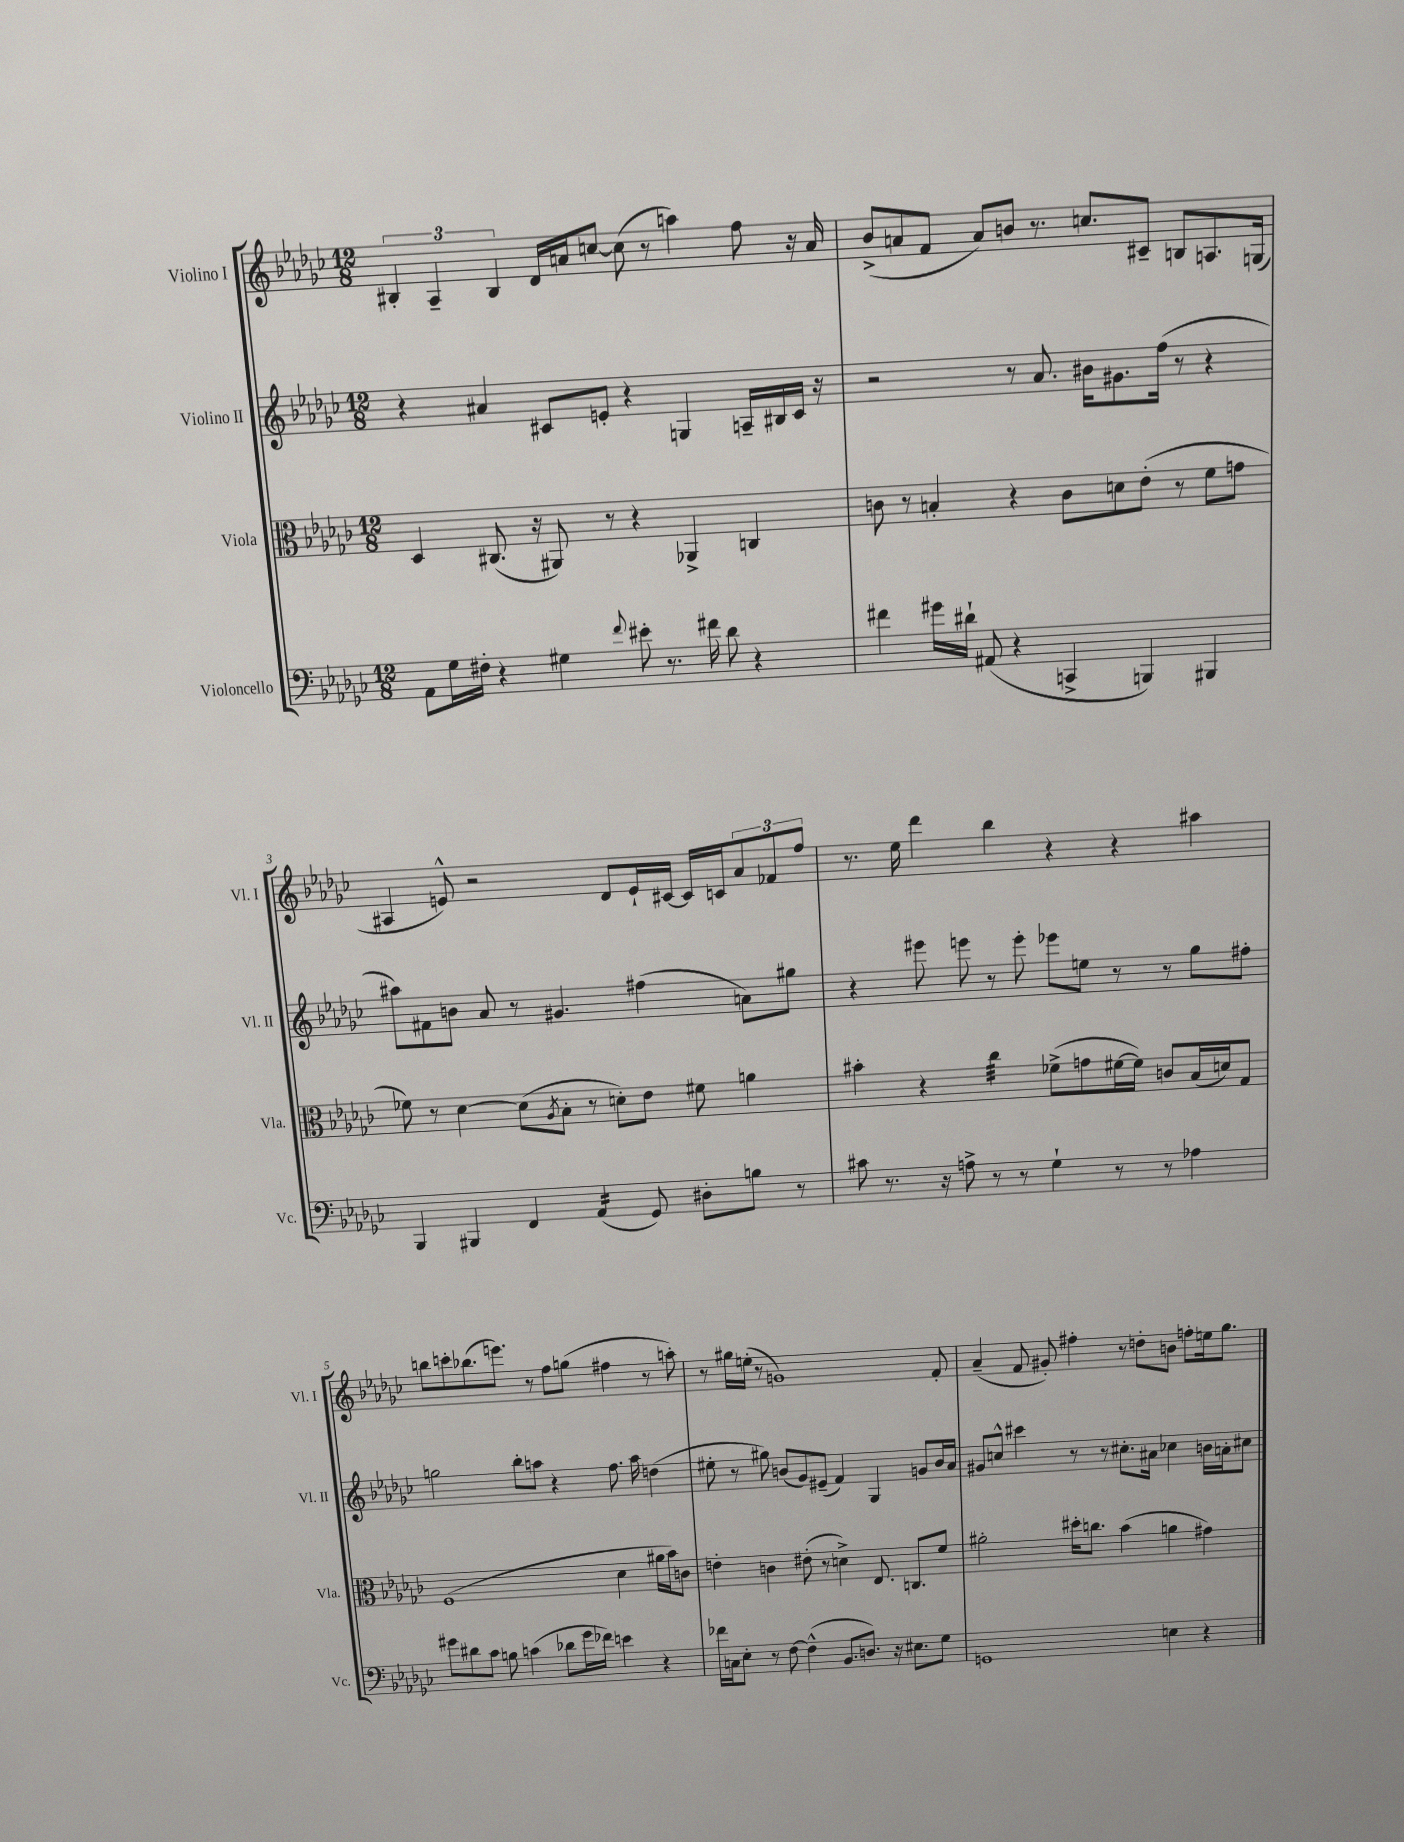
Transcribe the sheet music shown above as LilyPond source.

<<
\new StaffGroup <<
\new Staff = "s0" \with { instrumentName = "Violino I" shortInstrumentName = "Vl. I" } {
    \clef treble \key ges \major \numericTimeSignature \time 12/8
    \tuplet 3/2 { bis4-. aes4-- bis4 } des'16 a'16 c''8~ c''8( r8 a''4) f''8 r16 a'16 |
    bes'8->( a'8 f'8 a'8) b'8 r8. c''8. cis'8-- b8 a8. g16( |
    ais4 e'8-^) r2 des'8 e'16-! cis'16~ cis'16 c'16 \tuplet 3/2 { aes'8 fes'8 f''8 } |
    r8. ees''16 des'''4 bes''4 r4 r4 ais''4 |
    b''8 c'''8-. bes''8.( e'''8.) r8 f''8 g''8( fis''4 r8 a''8-.) |
    r8 gis''16 e''16-.( r8 g'1) f'8-. |
    aes'4--( f'8 gis'8-.) fis''4-. r8 d''8-. b'8 f''8-. e''16 ges''8. \bar "|." |
}
\new Staff = "s1" \with { instrumentName = "Violino II" shortInstrumentName = "Vl. II" } {
    \clef treble \key ges \major \numericTimeSignature \time 12/8
    r4 ais'4 cis'8 e'8-. r4 g4 a16-- bis16 cis'16 r16 |
    r2 r8 aes'8. bis'16 gis'8. f''16( r8 r4 |
    ais''8) fis'8 b'8 aes'8 r8 gis'4. fis''4( a'8) gis''8 |
    r4 eis'''8 e'''8 r8 e'''8-. ees'''8 e''8 r8 r8 ges''8 fis''8-. |
    g''2 bes''8-. a''8 r4 f''8. a''16 d''4( |
    eis''8-. r8 gis''8) b'8( ges'8) eis'8--( f'4) ges4 g'8 b'16 aes'16 |
    gis'8 c''8-^ cis'''4 r8 r8 cis''8.-. ais'16 ces''4 b'16 a'16-. cis''8 \bar "|." |
}
\new Staff = "s2" \with { instrumentName = "Viola" shortInstrumentName = "Vla." } {
    \clef alto \key ges \major \numericTimeSignature \time 12/8
    des4 cis8.( r16 ais,8) r8 r4 aes,4-> c4 |
    c'8 r8 b4-. r4 c'8 d'8 ees'8-.( r8 f'8 g'8 |
    fes'8) r8 des'4~ des'8( \acciaccatura { aes8 } bes8-. r8 d'8-.) ees'8 fis'8 a'4 |
    bis'4-. r4 ces''4:32 fes'8->( g'8 fis'16~ fis'16) c'8 bes16( d'16) ges8 |
    f1( des'4 ais'16 bes'16) c'8 |
    e'4-. c'4 eis'8-.( r8 d'4->) ees8. c8. f'8 |
    ais'2-. dis''16-. c''8. bes'4( a'4 gis'4) \bar "|." |
}
\new Staff = "s3" \with { instrumentName = "Violoncello" shortInstrumentName = "Vc." } {
    \clef bass \key ges \major \numericTimeSignature \time 12/8
    aes,8 ges16 fis16-. r4 gis4 \appoggiatura { f'8 } eis'8-. r8. fis'16 des'8 r4 |
    fis'4 gis'16 dis'16-! ais,8( r4 c,4-> b,,4) bis,,4 |
    bes,,4 bis,,4 f,4 aes,4:16( ges,8) dis8-. b8 r8 |
    cis'8 r8. r16 a8-> r8 r8 ges4-! r8 r8 aes4 |
    gis'8 dis'8 ces'8 b8 c'4( des'8 gis'16 fes'16) e'4 r4 |
    fes'16 c16 ees8-. r8 f8~ f4-^( bes,8. d8.) r16 eis8. ges8 |
    g,1 e4 r4 \bar "|." |
}
>>
>>
